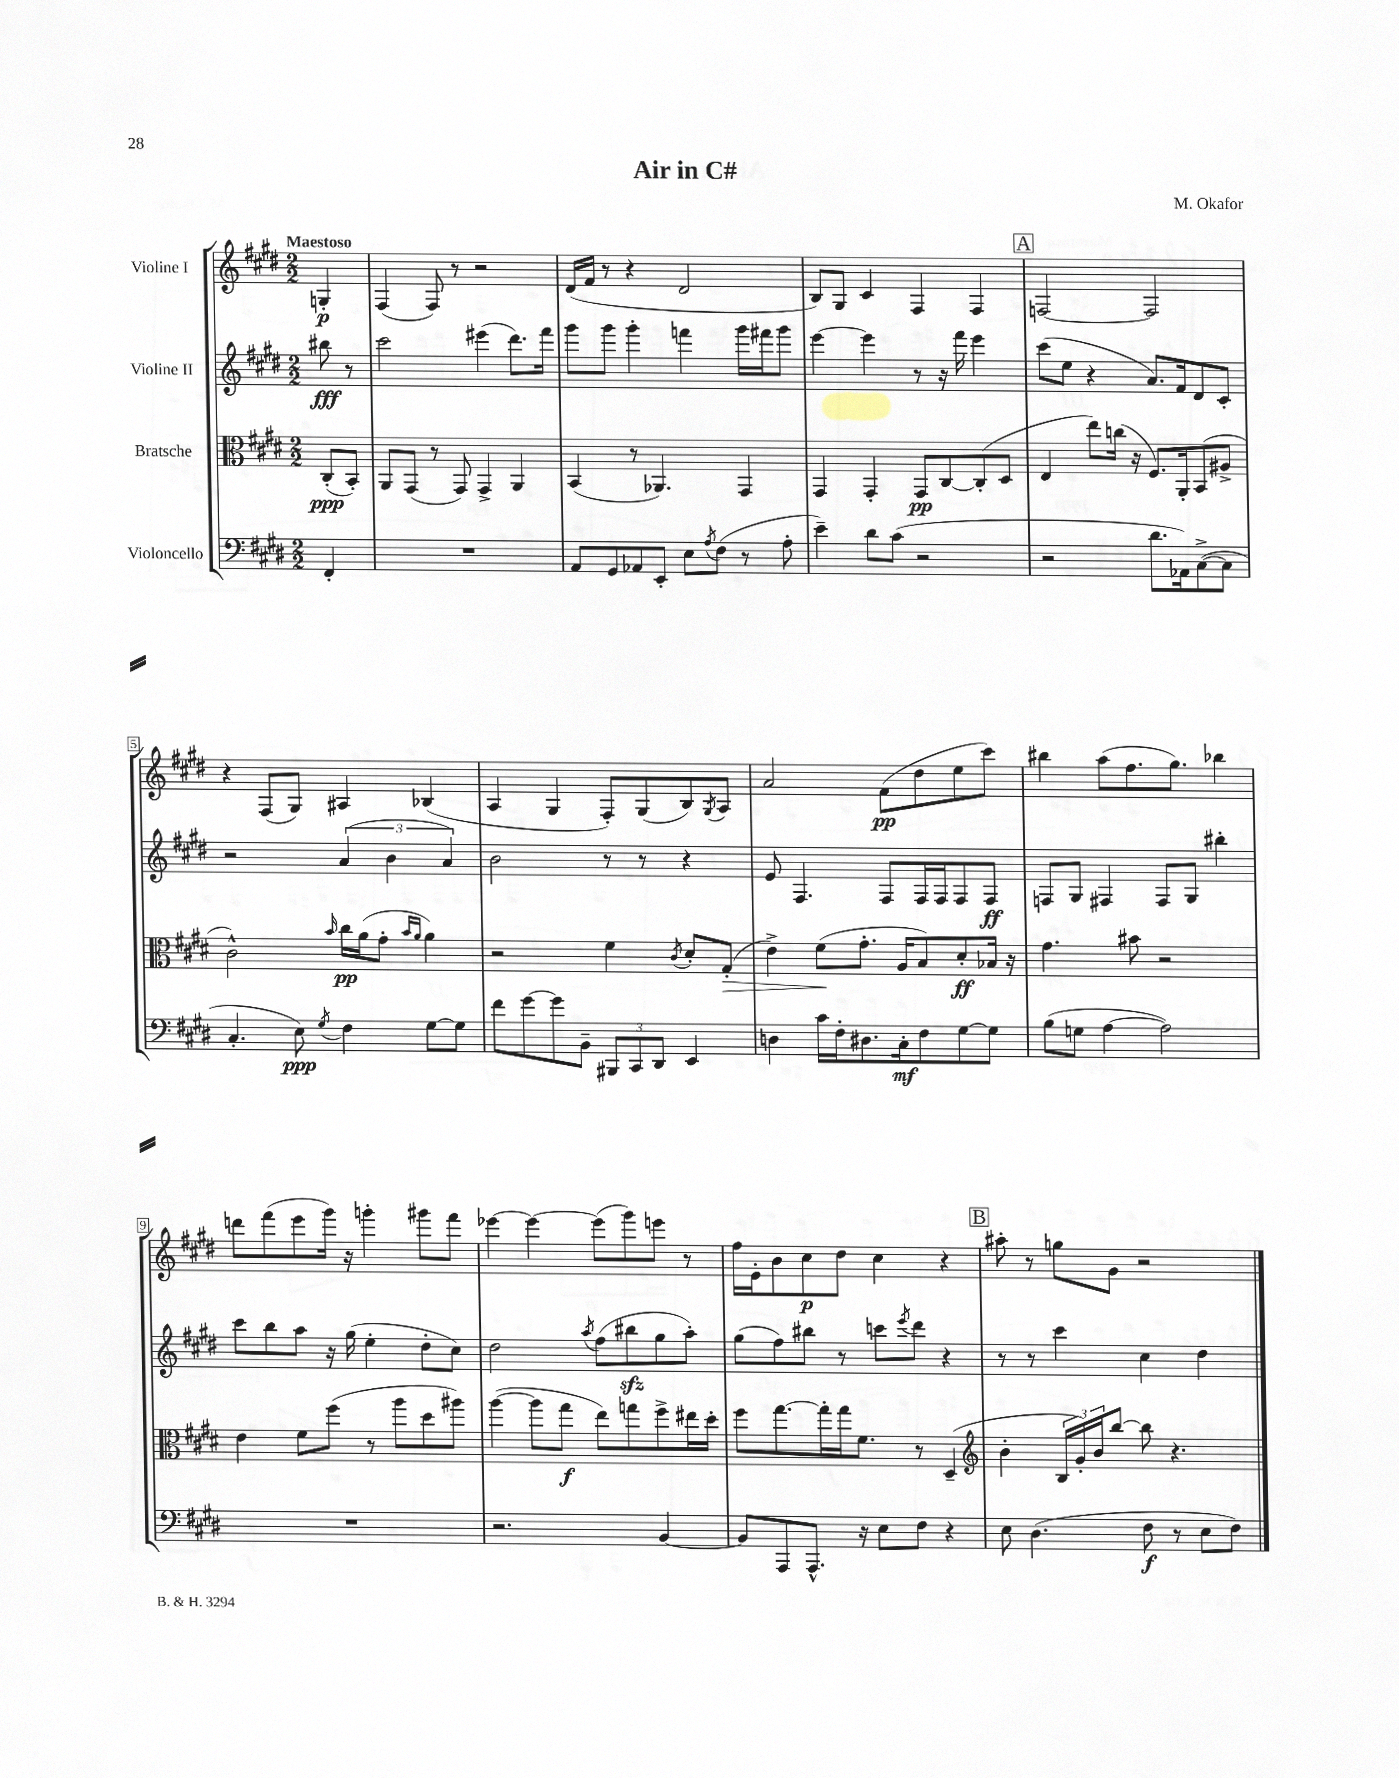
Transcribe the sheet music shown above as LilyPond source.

\header { title = "Air in C#" composer = "M. Okafor" }
<<
\new StaffGroup <<
\new Staff = "s0" \with { instrumentName = "Violine I" } {
    \clef treble \key e \major \numericTimeSignature \time 2/2 \partial 4 \tempo "Maestoso"
    g4-.\p |
    fis4( fis8) r8 r2 |
    dis'16( fis'16 r8 r4 dis'2 |
    b8) gis8 cis'4 fis4 fis4 |
    \mark \markup { \box "A" } f2~ f2 |
    r4 fis8( gis8) ais4 bes4( |
    a4 gis4 fis8-.) gis8( b8) \acciaccatura { gis8 } a8 |
    a'2 fis'8\pp( dis''8 e''8 cis'''8) |
    bis''4 a''8( fis''8. gis''8.) bes''4 |
    d'''8 fis'''8( e'''8 gis'''16) r16 g'''4-. gis'''8 fis'''8 |
    ees'''4~ ees'''4~ ees'''8( gis'''8) e'''8 r8 |
    fis''16 e'16-. b'8 cis''8\p dis''8 cis''4 r4 |
    \mark \markup { \box "B" } ais''8-. r8 g''8 gis'8 r2 \bar "|." |
}
\new Staff = "s1" \with { instrumentName = "Violine II" } {
    \clef treble \key e \major \numericTimeSignature \time 2/2 \partial 4
    bis''8\fff r8 |
    cis'''2 eis'''4( dis'''8.) fis'''16 |
    gis'''8 gis'''8 gis'''4-. f'''4 gis'''16 fis'''16 gis'''8 |
    e'''4~ e'''4 r8 r16 fis'''16 e'''4 |
    \mark \markup { \box "A" } cis'''8( e''8 r4 a'8.) fis'16 dis'8 cis'8-. |
    r2 \tuplet 3/2 { a'4( b'4 a'4) } |
    b'2 r8 r8 r4 |
    e'8 fis4. fis8 fis16 fis16 fis8 fis8\ff |
    f8 gis8 fis4 fis8 gis8 bis''4-. |
    cis'''8 b''8 a''8 r16 gis''16( e''4-. dis''8-. cis''8) |
    dis''2 \acciaccatura { a''8 } fis''8( bis''8\sfz gis''8 a''8-.) |
    gis''8( fis''8) bis''8 r8 c'''8 \acciaccatura { e'''8 } dis'''8 r4 |
    \mark \markup { \box "B" } r8 r8 cis'''4 cis''4 dis''4 \bar "|." |
}
\new Staff = "s2" \with { instrumentName = "Bratsche" } {
    \clef alto \key e \major \numericTimeSignature \time 2/2 \partial 4
    cis8-.\ppp( b,8-.) |
    a,8 gis,8( r8 gis,8) gis,4-> a,4 |
    b,4( r8 aes,4.) gis,4 |
    gis,4 gis,4-. gis,8\pp cis8~ cis8-.( dis8 |
    \mark \markup { \box "A" } e4 e''8) c''16( r16 fis8.) a,16-. b,8( ais8-> |
    cis'2-^) \grace { b'16 } cis''16\pp a'16( gis'8-. \grace { b'16 a'16 } a'4) |
    r2 fis'4 \acciaccatura { cis'8 } dis'8-. gis8-.\>( |
    e'4->) fis'8\!( gis'8.-. a16 b8) dis'8-.\ff bes16 r16 |
    gis'4. bis'8 r2 |
    e'4 fis'8 fis''8( r8 a''8 dis''8 ais''8) |
    a''4~( a''8 gis''8\f e''8) g''8 fis''8-> eis''16 dis''16-. |
    fis''8 gis''8.~ gis''16-. gis''16 fis'8. r8 dis4--( |
    \mark \markup { \box "B" } \clef treble b'4-. \tuplet 3/2 { b16 gis'16-.) b'16 } b''8~ b''8 r4. \bar "|." |
}
\new Staff = "s3" \with { instrumentName = "Violoncello" } {
    \clef bass \key e \major \numericTimeSignature \time 2/2 \partial 4
    fis,4-. |
    R1 |
    a,8 gis,8 aes,8 e,8-. e8 \acciaccatura { a8 } fis8( r8 a8-. |
    e'4--) dis'8 cis'8( r2 |
    \mark \markup { \box "A" } r2 dis'8. aes,16) cis8~->( cis8 |
    cis4.-. e8\ppp) \acciaccatura { gis8 } fis4 gis8~ gis8 |
    fis'8 gis'8~ gis'8 b,8-- \tuplet 3/2 { bis,,8 cis,8 dis,8 } e,4 |
    d4 cis'16 fis16-. dis8. cis16-.\mf fis8 gis8~ gis8 |
    b8( g8 a4~ a2) |
    R1 |
    r2. b,4~ |
    b,8 a,,8 a,,8.-^ r16 e8 fis8 r4 |
    \mark \markup { \box "B" } e8 dis4.( fis8\f r8 e8 fis8) \bar "|." |
}
>>
>>
\layout { \context { \Score \override BarNumber.stencil = #(make-stencil-boxer 0.1 0.3 ly:text-interface::print) } }
